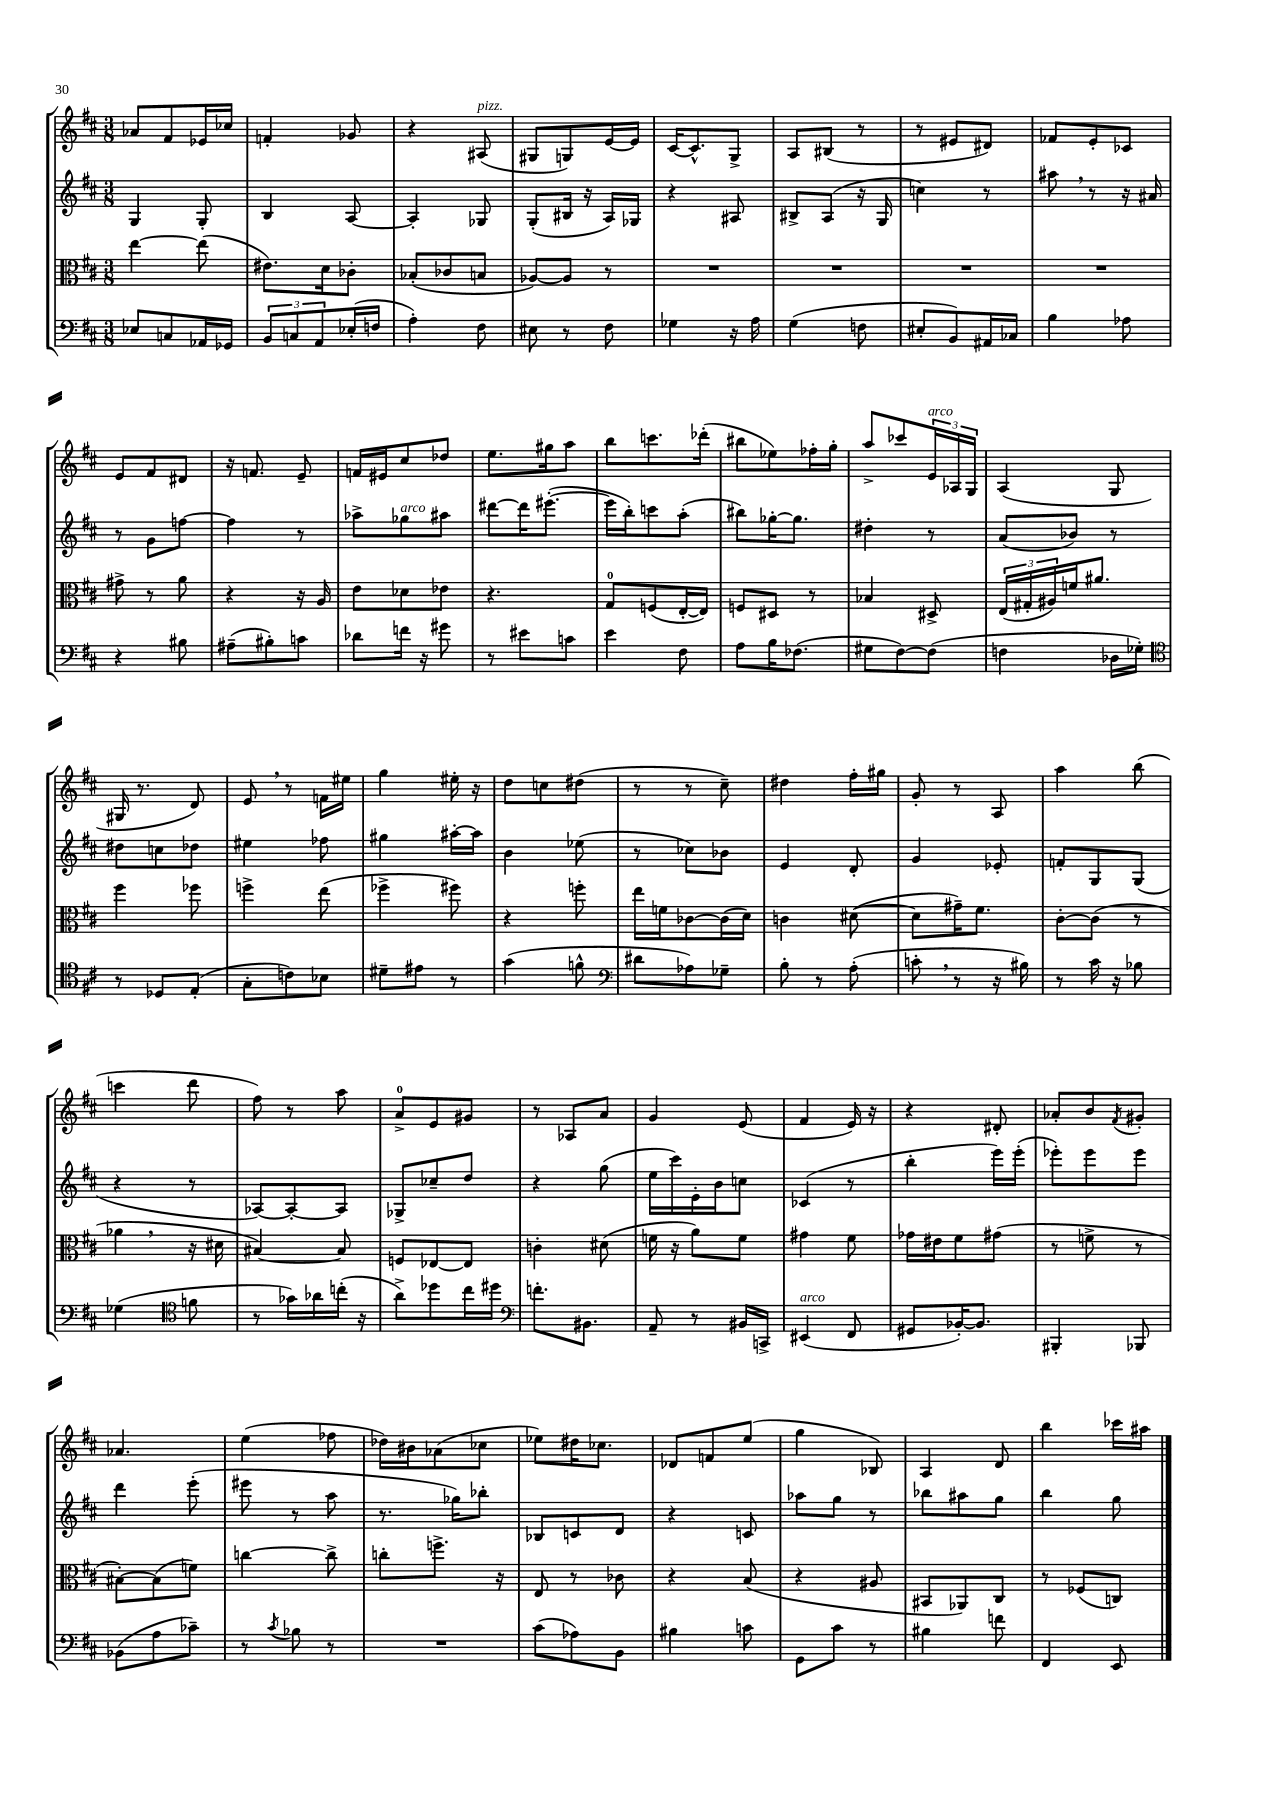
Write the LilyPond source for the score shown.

<<
\new StaffGroup <<
\new Staff = "s0" {
    \clef treble \key d \major \numericTimeSignature \time 3/8
    aes'8 fis'8 ees'16 ces''16 |
    f'4-. ges'8 |
    r4 ais8^\markup { \italic "pizz." }( |
    gis8 g8) e'16~ e'16 |
    cis'16~ cis'8.-^ g8-> |
    a8 bis8( r8 |
    r8 eis'8 dis'8) |
    fes'8 e'8-. ces'8 |
    e'8 fis'8 dis'8 |
    r16 f'8. e'8-- |
    f'16 eis'16 cis''8 des''8 |
    e''8. gis''16 a''8 |
    b''8 c'''8. des'''16-.( |
    bis''8 ees''8) fes''16-. g''16-. |
    a''8-> ces'''8 \tuplet 3/2 { e'16^\markup { \italic "arco" } aes16 g16 } |
    a4( g8 |
    gis16 r8. d'8) |
    e'8 \breathe r8 f'16 eis''16 |
    g''4 eis''16-. r16 |
    d''8 c''8 dis''8( |
    r8 r8 cis''8--) |
    dis''4 fis''16-. gis''16 |
    g'8-. r8 a8 |
    a''4 b''8( |
    c'''4 d'''8 |
    fis''8) r8 a''8 |
    a'8-0-> e'8 gis'8 |
    r8 aes8 a'8 |
    g'4 e'8( |
    fis'4 e'16) r16 |
    r4 dis'8-. |
    aes'8-. b'8 \acciaccatura { fis'8 } gis'8-. |
    aes'4. |
    e''4( fes''8 |
    des''16) bis'16 aes'8( ces''8 |
    ees''8) dis''16 ces''8. |
    des'8 f'8 e''8( |
    g''4 bes8) |
    a4 d'8 |
    b''4 ces'''16 ais''16 \bar "|." |
}
\new Staff = "s1" {
    \clef treble \key d \major \numericTimeSignature \time 3/8
    g4 g8-. |
    b4 a8~ |
    a4-. ges8 |
    g8-.( bis16 r16 a16) ges16 |
    r4 ais8 |
    bis8-> a8( r16 g16 |
    c''4) r8 |
    ais''8 \breathe r8 r16 ais'16 |
    r8 g'8 f''8~ |
    f''4 r8 |
    aes''8-> ges''8^\markup { \italic "arco" } ais''8 |
    dis'''8~ dis'''16 eis'''8.~-.( |
    eis'''16 b''16-.) c'''8 a''8-.( |
    bis''8) ges''16~-. ges''8. |
    dis''4-. r8 |
    a'8( bes'8) r8 |
    dis''8 c''8 des''8 |
    eis''4 fes''8 |
    gis''4 ais''16~-. ais''16 |
    b'4 ees''8( |
    r8 ces''8) bes'8 |
    e'4 d'8-. |
    g'4 ees'8-. |
    f'8-. g8 g8( |
    r4 r8 |
    aes8~) aes8~-. aes8 |
    ges8-> ces''8-- d''8 |
    r4 g''8( |
    e''16 cis'''16) e'16-. b'16 c''8 |
    ces'4( r8 |
    b''4-. e'''16) e'''16-.( |
    ees'''8-.) ees'''8 ees'''8 |
    d'''4 e'''8-.( |
    eis'''8 r8 a''8 |
    r8. ges''16) bes''8-. |
    bes8 c'8 d'8 |
    r4 c'8 |
    aes''8 g''8 r8 |
    bes''8 ais''8 g''8 |
    b''4 g''8 \bar "|." |
}
\new Staff = "s2" {
    \clef alto \key d \major \numericTimeSignature \time 3/8
    e''4~ e''8( |
    eis'8.) d'16 ces'8-. |
    bes8-.( ces'8 b8 |
    aes8~) aes8 r8 |
    R4. |
    R4. |
    R4. |
    R4. |
    gis'8-> r8 a'8 |
    r4 r16 a16 |
    e'8 des'8 ees'8 |
    r4. |
    g8-0 f8( e16~-. e16) |
    f8 dis8 r8 |
    bes4 dis8-> |
    \tuplet 3/2 { e16( gis16-. ais16) } f'16 ais'8. |
    fis''4 fes''8 |
    f''4-> e''8( |
    fes''4-> fis''8) |
    r4 f''8-. |
    e''16 f'16 ces'8~ ces'16( d'16) |
    c'4 dis'8~( |
    dis'8 gis'16--) fis'8. |
    cis'8~-. cis'8( r8 |
    aes'4 \breathe r16 dis'16 |
    bis4~) bis8 |
    f8 ees8~ ees8 |
    c'4-. dis'8( |
    f'16 r16 a'8) f'8 |
    gis'4 fis'8 |
    ges'16 eis'16 fis'8 gis'8( |
    r8 f'8-> r8 |
    bis8~-.) bis8( f'8) |
    c''4~ c''8-> |
    c''8-. f''8.-> r16 |
    e8 r8 ces'8 |
    r4 b8( |
    r4 ais8 |
    bis,8 aes,8) cis8 |
    r8 fes8( c8) \bar "|." |
}
\new Staff = "s3" {
    \clef bass \key d \major \numericTimeSignature \time 3/8
    ees8 c8 aes,16 ges,16 |
    \tuplet 3/2 { b,8 c8 a,8 } ees16-.( f16 |
    a4-.) fis8 |
    eis8 r8 fis8 |
    ges4 r16 a16 |
    g4( f8 |
    eis8-. b,8) ais,16 ces16 |
    b4 aes8 |
    r4 bis8 |
    ais8--( bis8-.) c'8 |
    des'8 f'16 r16 gis'8 |
    r8 eis'8 c'8 |
    e'4 fis8 |
    a8 b16 fes8.( |
    gis8 fis8~) fis8( |
    f4 des16 ges16-.) |
    \clef tenor r8 des8 e8-.( |
    g8-. c'8) bes8 |
    dis'8-- eis'8 r8 |
    g'4( f'8-^ |
    \clef bass dis'8 aes8) ges8-- |
    b8-. r8 a8-.( |
    c'8-. \breathe r8 r16 bis16) |
    r8 cis'16 r16 bes8 |
    ges4( \clef tenor f'8 |
    r8 ges'16) aes'16 c''16-.( r16 |
    a'8->) des''8 cis''16 dis''16 |
    \clef bass f'8.-. bis,8. |
    a,8-- r8 bis,16 c,16-> |
    eis,4^\markup { \italic "arco" }( fis,8 |
    gis,8 bes,16~-.) bes,8. |
    bis,,4-. bes,,8 |
    bes,8( a8 ces'8--) |
    r8 \acciaccatura { cis'8 } bes8 r8 |
    R4. |
    cis'8( aes8) b,8 |
    bis4 c'8 |
    g,8 cis'8 r8 |
    bis4 f'8 |
    fis,4 e,8 \bar "|." |
}
>>
>>
\layout { \context { \Score \remove "Bar_number_engraver" } }
